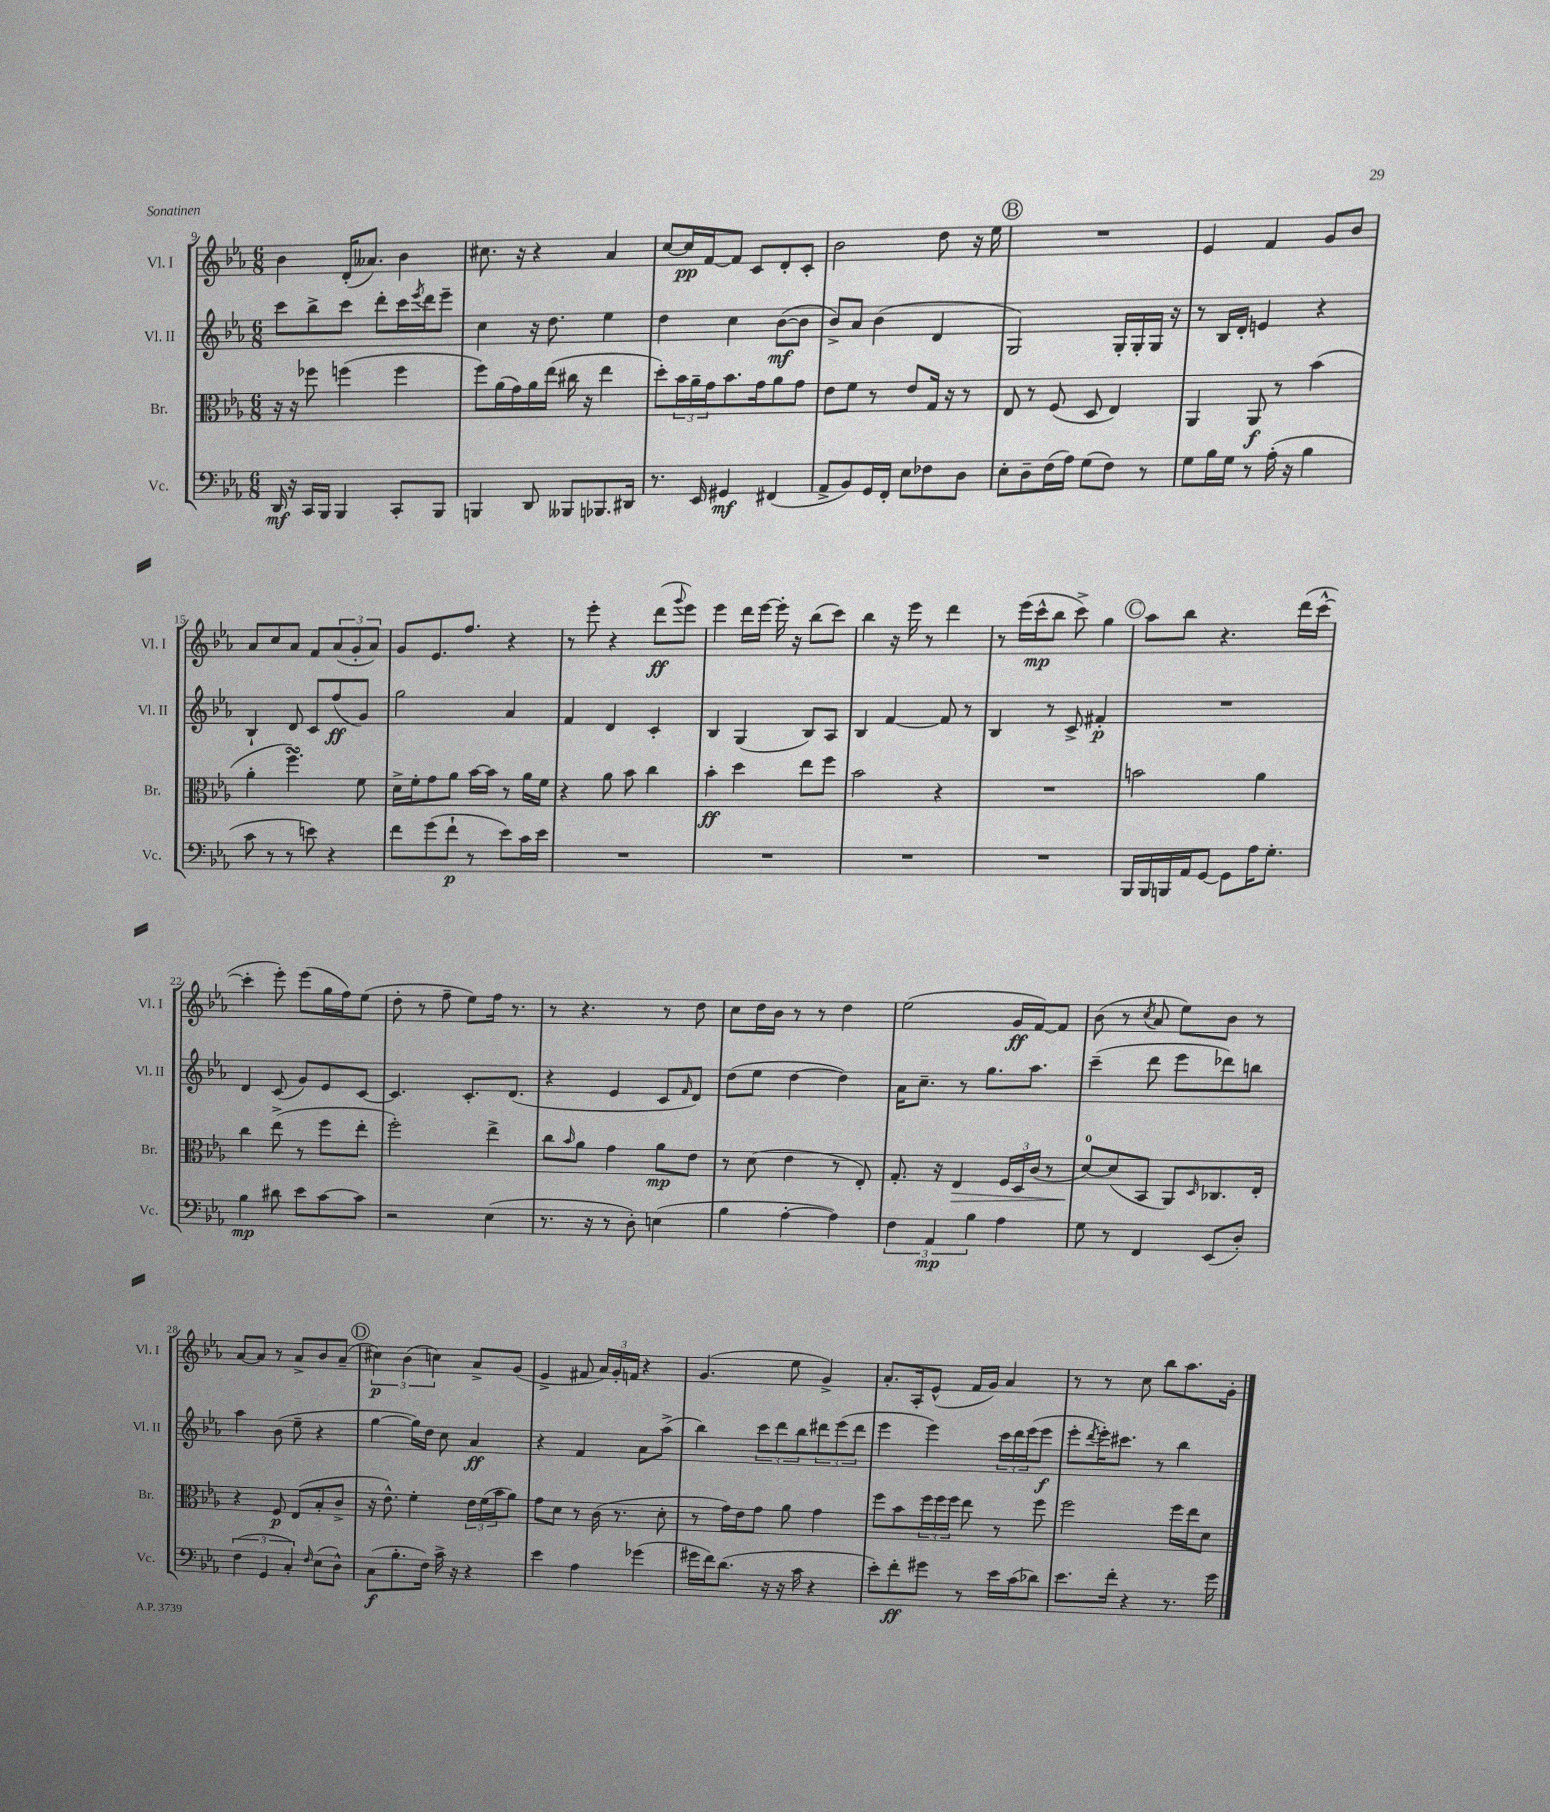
<<
\new StaffGroup <<
\new Staff = "s0" \with { instrumentName = "Vl. I" shortInstrumentName = "Vl. I" } {
    \clef treble \key ees \major \numericTimeSignature \time 6/8
    bes'4 d'16-.( aeses'8.) bes'4 |
    cis''8. r16 r4 aes'4 |
    c''8~ c''16\pp f'16~ f'8 c'8 d'8-. c'8-. |
    bes'2 d''8 r16 ees''16 |
    \mark \markup { \circle "B" } R2. |
    ees'4 f'4 g'8 bes'8 |
    aes'8 c''8 aes'8 f'8 \tuplet 3/2 { aes'8( g'8-. aes'8) } |
    g'8 ees'8. f''8. r4 |
    r8 ees'''8-. r4 d'''8\ff( \appoggiatura { g'''8 } ees'''8) |
    ees'''4 d'''16 ees'''16~ ees'''16-. r16 bes''8( c'''8) |
    bes''4 r16 ees'''16 r8 d'''4 |
    r8 ees'''16( c'''16-^\mp bes''8 c'''8->) g''4 |
    \mark \markup { \circle "C" } aes''8 bes''8 r4. d'''16( c'''16~-^ |
    c'''4-. ees'''8-.) ees'''8( g''16 f''16) ees''8( |
    d''8-. r8 f''8-- ees''8) f''16 r8. |
    r8 r4. r8 d''8 |
    c''8 d''16 bes'16 r8 r8 d''4 |
    ees''2( g'16\ff f'16~) f'8 |
    bes'8( r8 \acciaccatura { c''8 } aes'8 ees''8) bes'8 r8 |
    aes'8~ aes'8 r8 aes'8-> bes'8 aes'8--( |
    \mark \markup { \circle "D" } \tuplet 3/2 { cis''4\p) bes'4( c''4) } aes'8-> g'8( |
    ees'4-> fis'8 \tuplet 3/2 { aes'16) g'16-. f'16 } r4 |
    g'4.( ees''8 g'4->) |
    aes'8.-. aes16-. ees'8-^( f'16 g'16) aes'4 |
    r8 r8 c''8 bes''8 aes''8. g'16-. \bar "|." |
}
\new Staff = "s1" \with { instrumentName = "Vl. II" shortInstrumentName = "Vl. II" } {
    \clef treble \key ees \major \numericTimeSignature \time 6/8
    c'''8 bes''8-> c'''8 d'''8-. c'''16 \acciaccatura { ees'''8 } d'''16 ees'''8-- |
    c''4 r16 d''8. ees''4 |
    d''4 c''4 bes'8~\mf( bes'8 |
    bes'8->) aes'8 bes'4( d'4 |
    \mark \markup { \circle "B" } g2) g16-. g16-. g16 r16 |
    r8 bes16 d'16-. e'4 r4 |
    bes4-! d'8 c'8 f''8\ff( g'8) |
    g''2 aes'4 |
    f'4 d'4 c'4-. |
    bes4 g4( bes8) aes8 |
    bes4 f'4~ f'8 r8 |
    bes4 r8 c'8-> fis'4-.\p |
    \mark \markup { \circle "C" } R2. |
    d'4 c'8( g'8) ees'8 c'8~ |
    c'4. c'8.-. d'8.( |
    r4 ees'4 c'8 \grace { f'16 } d'8) |
    d''8( ees''8 d''4~ d''4) |
    aes'16 c''8.-- r8 g''8. aes''8. |
    c'''4--( d'''8 ees'''8 des'''8) b''8 |
    aes''4 bes'8( ees''8-- r4 |
    \mark \markup { \circle "D" } g''4~ g''16) d''16 c''8 aes'4\ff |
    r4 f'4 aes'8 aes''8->( |
    bes''4) \tuplet 3/2 { c'''8 d'''8 bes''8 } \tuplet 3/2 { dis'''8 ees'''8( dis'''8 } |
    ees'''4 ees'''4) \tuplet 3/2 { c'''16 d'''16 ees'''16( } ees'''8\f |
    ees'''8-. \acciaccatura { d'''8 } ees'''16-.) cis'''8. r8 bes''4 \bar "|." |
}
\new Staff = "s2" \with { instrumentName = "Br." shortInstrumentName = "Br." } {
    \clef alto \key ees \major \numericTimeSignature \time 6/8
    r16 r16 fes''8 f''4( f''4 |
    f''8) aes'16( g'16) aes'16 ees''16( cis''16 r16 ees''4 |
    d''8-.) \tuplet 3/2 { bes'16 aes'16-- g'16 } bes'8. g'16 aes'8 g'8 |
    ees'8 f'8 r8 ees'8 g16 r16 r8 |
    \mark \markup { \circle "B" } ees8 r8 f8( d8 ees4) |
    aes,4 aes,8\f r8 bes'4( |
    aes'4-. f''4.\turn) f'8 |
    d'16-> f'16-. g'8 aes'8 bes'16~ bes'16 r8 aes'16 f'16 |
    r4 aes'8 bes'8 c''4 |
    bes'4-.\ff d''4 ees''8 f''8 |
    bes'2 r4 |
    R2. |
    \mark \markup { \circle "C" } b'2 aes'4 |
    c''4 ees''8->( r8 f''8 ees''8-. |
    f''2-.) ees''4-> |
    c''8 \grace { bes'16 } aes'8 g'4 aes'8\mp ees'8 |
    r8 d'8( ees'4 r8 ees8-.) |
    g8.-. r16 ees4\> \tuplet 3/2 { f16 d16 c'16( } r8 |
    d'8-0~\!) d'8( bes,8 aes,8) \grace { d16 } ces8. ees16-. |
    r4 f8\p ees8( bes8-. c'8-> |
    \mark \markup { \circle "D" } r16 ees'8.-^) f'4-. \tuplet 3/2 { ees'16 f'16( bes'16 } aes'8) |
    g'8 d'8 r8 c'16( r8. d'8-. |
    r8 g'16) ees'16 g'8 aes'8 g'4 |
    f''8 bes'8 \tuplet 3/2 { f''16 f''16 f''16 } ees''8 r8 f''8 |
    f''2 f''16 ees''16 d'8 \bar "|." |
}
\new Staff = "s3" \with { instrumentName = "Vc." shortInstrumentName = "Vc." } {
    \clef bass \key ees \major \numericTimeSignature \time 6/8
    d,16\mf r16 c,16 bes,,16 bes,,4 c,8-. bes,,8 |
    b,,4 d,8 beses,,8 bes,,8. dis,16 |
    r8. ees,16 gis,4\mf fis,4( |
    aes,8-> bes,8) g,16 f,16-. ees8 fes8 d8 |
    \mark \markup { \circle "B" } ees8-. d8-- f16( aes16) g8( f8) r8 |
    g8 bes16 g16 r8 aes16-.( r16 bes4 |
    c'8 r8 r8 e'8) r4 |
    f'8 g'8( f'8-!\p r8 ees'8) c'16 ees'16 |
    R2. |
    R2. |
    R2. |
    R2. |
    \mark \markup { \circle "C" } bes,,16 bes,,16 b,,16 aes,16 g,8~ g,8 aes16 g8.-. |
    bes4\mp dis'8 ees'8 c'8~ c'8 |
    r2 ees4( |
    r8. r16 r8 d8-.) e4( |
    bes4 aes4~-. aes4) |
    \tuplet 3/2 { f4 aes,4\mp bes4 } aes4 |
    g8 r8 f,4 ees,8( d8-.) |
    \tuplet 3/2 { f4( g,4 c4-.) } \grace { f16 } ees8( d8-^) |
    \mark \markup { \circle "D" } c8\f( bes8.-. f16) c'16-> r16 r4 |
    ees'4 aes4 ges'4( |
    gis'16 f'16) d'8.( r16 r16 c'16 r4 |
    ees'8-.) f'8-.\ff gis'8 r8 ees'16 c'16( des'8) |
    ees'8. f'16-. r4 r8. g'16 \bar "|." |
}
>>
>>
\layout { \context { \Score currentBarNumber = #9 } }
